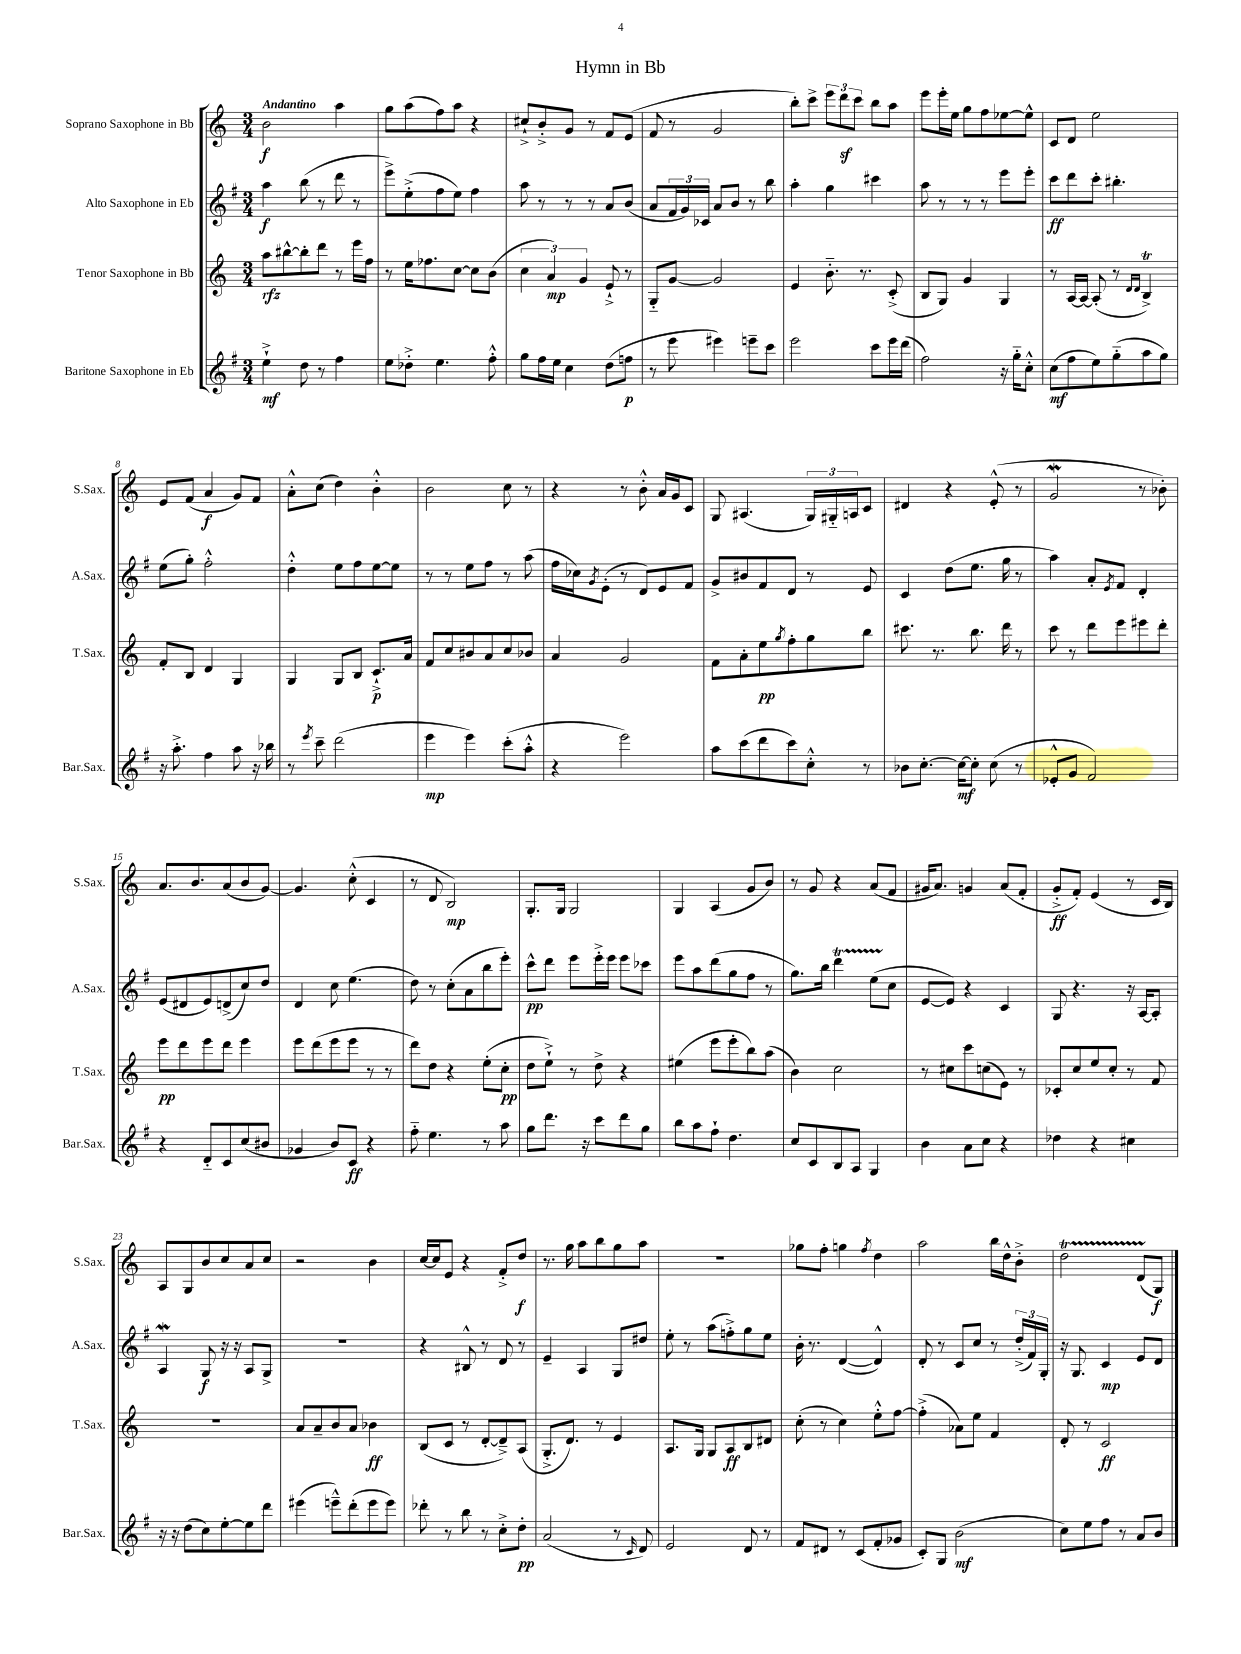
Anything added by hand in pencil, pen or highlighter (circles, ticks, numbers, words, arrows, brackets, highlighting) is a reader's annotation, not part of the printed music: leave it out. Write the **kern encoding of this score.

**kern	**kern	**kern	**kern
*staff4	*staff3	*staff2	*staff1
*clefG2	*clefG2	*clefG2	*clefG2
*k[f#]	*k[]	*k[f#]	*k[]
*M3/4	*M3/4	*M3/4	*M3/4
4ee`^	8aa	4aa	2b
.	[8bb#^^	.	.
8dd	8bb#']	(8bb	.
8r	8ddd	8r	.
4ff#	8r	8ddd	4aa
.	16eee	8r	.
.	16ff	.	.
=	=	=	=
8ee	8r	8eee^)	8gg
8dd-'^	16ee	(8ee'^	(8aa
.	8.ff-	.	.
4.ee	.	8ff#	8ff)
.	[8cc	8ee)	8aa
.	8cc]	4ff#	4r
8ff#'^^	(8b	.	.
=	=	=	=
8gg	6cc	8aa	8cc#`^
16ff#	.	8r	8b'^
.	6a)	.	.
16ee	.	.	.
4cc	.	8r	8g
.	6g	.	.
.	.	8r	8r
(8dd	8e`^	8a	8f
8ff	8r	(8b	(8e
=	=	=	=
8r	8G'~	8a	8f
8eee	[8g	24f#	8r
.	.	24g)	.
.	.	24c-	.
4eee#)	2g]	8a	2g
.	.	8b	.
8eee~	.	8r	.
8ccc	.	8bb	.
=	=	=	=
2eee	4e	4aa'	8bb')
.	.	.	8ccc^
.	8.b'~	4gg	12eee
.	.	.	12ddd
.	.	.	12ccc
.	8.r	.	.
8ccc	.	4ccc#	8bb
16eee	(8c'^	.	8aa
(16ddd	.	.	.
=	=	=	=
2ff#)	8B	8aa	8eee
.	8G)	8r	16eee'
.	.	.	16ee
.	4g	8r	8gg
.	.	8r	8ff
16r	4G	8eee	[8ee-
16gg'~	.	.	.
8cc'^^	.	8eee'	8ee-^^]
=	=	=	=
(8cc	8r	8ccc	8c
8ff#	[16A	8ddd	8d
.	16A_	.	.
8ee)	(8A']	8ccc'	2ee
(8gg'~	8r	4.bb#'	.
.	16qqd	.	.
.	16qqd	.	.
8aa	4B^)	.	.
8gg)	.	.	.
=	=	=	=
16r	8f'	(8ee	8e
8.aa'^	.	.	.
.	8B	8gg')	(8f
4ff#	4d	2ff#'^^	4a
8aa	4G	.	8g)
16r	.	.	8f
16bb-	.	.	.
=	=	=	=
8r	4G	4dd'^^	8a'^^
8qeee	.	.	.
8ccc~	.	.	(8cc
(2ddd	8G	8ee	4dd)
.	8B	8ff#	.
.	8.c`^	[8ee	4b'^^
.	.	8ee]	.
.	16a	.	.
=	=	=	=
4eee	8f	8r	2b
.	8cc	8r	.
4eee)	8b#	8ee	.
.	8a	8ff#	.
(8ccc'	8cc	8r	8cc
8aa'^^	8b-	(8aa	8r
=	=	=	=
4r	4a	16ff#	4r
.	.	16cc-)	.
.	.	8qg	.
.	.	(8e'	.
2eee)	2g	8r	8r
.	.	8d)	8b'^^
.	.	8e	16a
.	.	.	16g
.	.	8f#	8c
=	=	=	=
8aa	8f	8g^	8G
(8ccc	8a'	8b#	(4.A#
8ddd	8ee	8f#	.
.	8qgg	.	.
8ccc)	8ff'	8d	.
8cc'^^	8gg	8r	24G)
.	.	.	24G#'~
.	.	.	24A
8r	8bb	8e	8c
=	=	=	=
8b-	8.ccc#	4c	4d#
[8.cc'	.	.	.
.	8.r	.	.
.	.	(8dd	4r
16cc_	.	.	.
8cc']	8.bb	8.ee	.
(8cc	.	.	(8e'^^
.	16ddd	16gg	.
8r	8r	8r	8r
=	=	=	=
8e-'^^	8ccc	4aa)	2g
8g	8r	.	.
2f#)	8ddd	8a'	.
.	.	8qe	.
.	8eee	8f#	.
.	8eee#	4d'	8r
.	8ddd'	.	8b-')
=	=	=	=
4r	8eee	(8e	8.a
.	8ddd	8d#	.
.	.	.	8.b
8d'~	8eee	8e)	.
8c	8ddd	(8d^	(8a
(8cc	4eee	8cc)	8b
8b#	.	8dd	[8g)
=	=	=	=
4g-	8eee	4d	4.g]
.	(8ddd	.	.
8b)	8eee	8cc	.
8c	8eee	(4.ee	(8cc'^^
4r	8r	.	4c
.	8r	.	.
=	=	=	=
8ff#'~	8ddd)	8dd)	8r
4.ee	8dd	8r	8d
.	4r	(8cc'	2B)
.	.	8a	.
8r	(8ee'	8bb	.
8aa	8cc'	8eee')	.
=	=	=	=
8gg	8dd	8ccc^^	8.G'
8.ddd	8ee`^)	8ddd	.
.	.	.	16G
.	8r	8eee	2G
16r	.	.	.
8ccc	8dd^	16eee'^	.
.	.	16eee	.
8ddd	4r	8eee	.
8gg	.	8ccc-	.
=	=	=	=
8bb	(4ee#	8eee	4G
8aa	.	8aa	.
8ff#`	8eee	(8ddd	(4A
4.dd	8eee'	8gg	.
.	8bb)	8ff#	8g
.	(8aa	8r	8b)
=	=	=	=
8cc	4b)	8.gg)	8r
8c	.	.	8g
.	.	16bb	.
8B	2cc	4ddd	4r
8A	.	.	.
4G	.	(8ee	(8a
.	.	8cc	8f
=	=	=	=
4b	8r	[8e	16g#
.	.	.	8.a)
.	8cc#	8e])	.
8a	8ccc	4r	4g
8cc	(8cc	.	.
4r	8e)	4c	(8a
.	8r	.	8f'
=	=	=	=
4dd-	8c-'	8G	8g'^
.	8cc	4.r	8f')
4r	8ee	.	(4e
.	8cc'	.	.
4cc#	8r	16r	8r
.	.	[16A	.
.	8f	8A']	16c
.	.	.	16B)
=	=	=	=
16r	2.r	4A	8A
16r	.	.	.
(8dd	.	.	8G
8cc)	.	8G	8b
[8ee'	.	16r	8cc
.	.	16r	.
8ee]	.	8A	8a
8ddd	.	8G^	8cc
=	=	=	=
(4eee#	8a	2.r	2r
.	8a~	.	.
8eee~^^)	8b	.	.
(8ddd'	8a	.	.
8eee	4b-	.	4b
8eee)	.	.	.
=	=	=	=
8ddd-'	(8B	4r	[16cc
.	.	.	16cc]
8r	8c	.	8e
8bb	8r	8B#^^	4r
8r	[8d'	8r	.
8cc'^	8d~^])	8d	8f'^
8dd'	(8A	8r	8dd
=	=	=	=
(2a	8.G'^	4e~	8.r
.	8.d)	.	16gg
.	.	4A	8aa
.	8r	.	8bb
8r	4e	8G	8gg
16qqc	.	.	.
8d)	.	8dd#	8aa
=	=	=	=
2e	8.A	8ee'	2.r
.	.	8r	.
.	16G	.	.
.	8G	(8aa	.
.	8A	8ff'^)	.
8d	8B	8gg	.
8r	8d#	8ee	.
=	=	=	=
8f#	(8cc'	16b'	8gg-
.	.	8.r	.
8d#	8r	.	8ff'
8r	4cc)	([4d	4gg
(8c	.	.	.
.	.	.	8qff
8f#'	8ee'^^	4d^^])	4dd
8g-	[8ff	.	.
=	=	=	=
8c')	(4ff'^]	8d'	2aa
8G	.	8r	.
(2b	8a-)	8c	.
.	8ee	8cc	.
.	4f	8r	16bb
.	.	.	16dd^^
.	.	(24dd'^	8b'^
.	.	24f#)	.
.	.	24G'	.
=	=	=	=
8cc)	8d'	16r	2dd
.	.	8.G	.
8ee	8r	.	.
8ff#	2c	4c	.
8r	.	.	.
8a	.	8e	(8d
8b	.	8d	8G)
==	==	==	==
*-	*-	*-	*-
